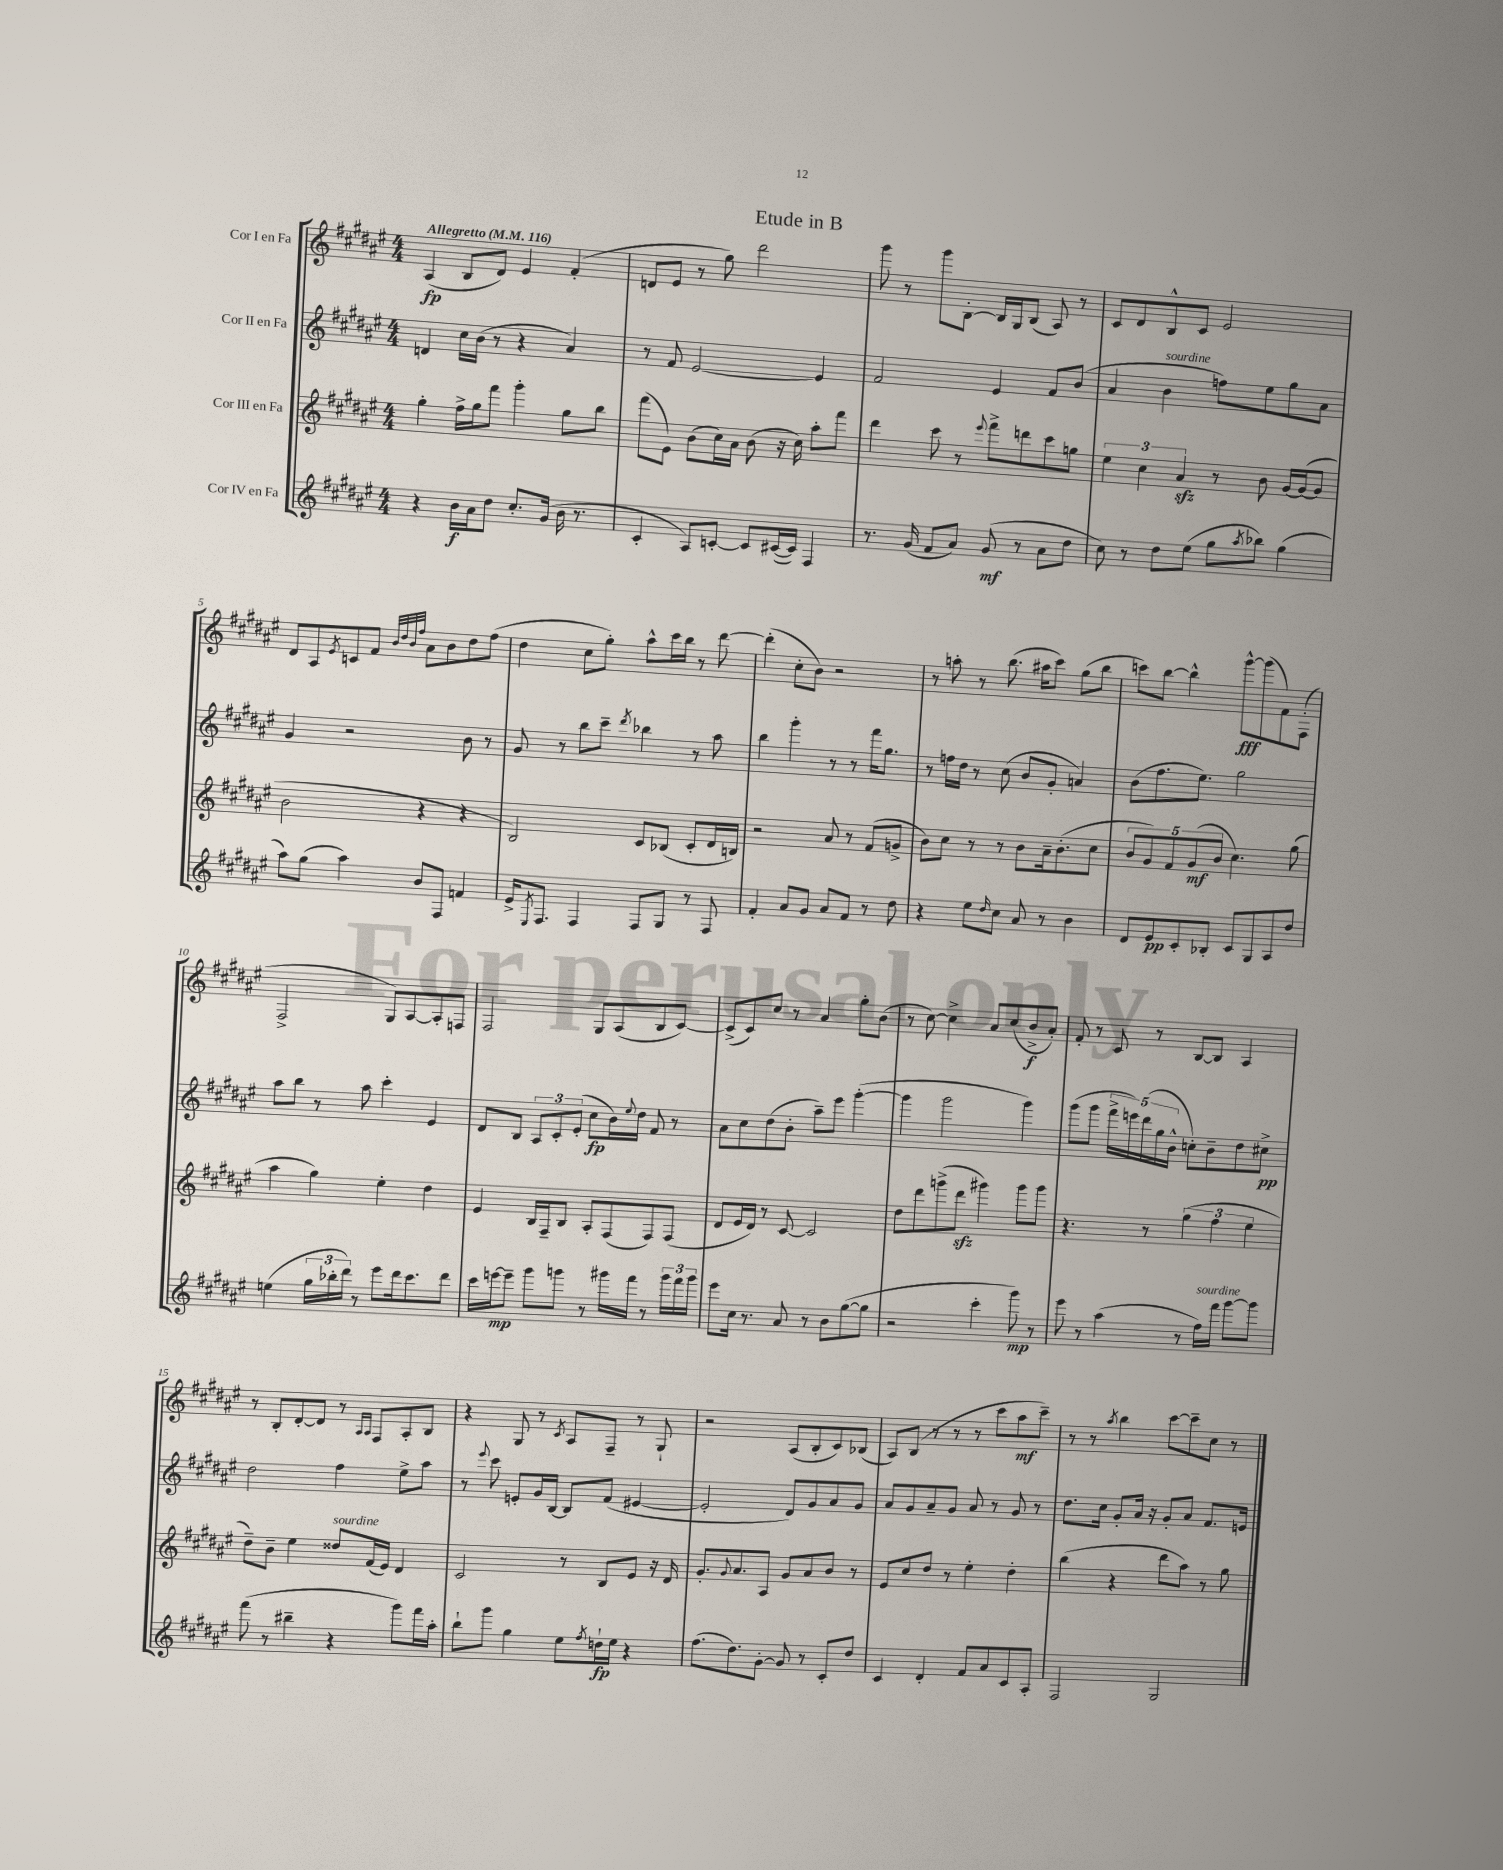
\header { title = "Etude in B" }
<<
\new StaffGroup <<
\new Staff = "s0" \with { instrumentName = "Cor I en Fa" } {
    \clef treble \key fis \major \numericTimeSignature \time 4/4 \tempo "Allegretto" 4 = 116
    ais4\fp( b8 dis'8) eis'4 fis'4-.( |
    d'8 eis'8 r8 gis''8) dis'''2 |
    gis'''8 r8 gis'''8 b8~-. b16 gis16 b8( ais8) r8 |
    cis'8 dis'8 b8-^ cis'8 eis'2 |
    dis'8 ais8 \acciaccatura { eis'8 } c'8 fis'8 \grace { b'32 dis''32 b'32 fis''32 } ais'8 b'8 dis''8 fis''8( |
    dis''4 cis''8 gis''8-.) ais''8-^ cis'''16 b''16 r8 dis'''8~ |
    dis'''4-.( cis''8-. b'8) r2 |
    r8 a''8-. r8 b''8.( ais''16 cis'''8) gis''8( b''8 |
    c'''8) b''8~ b''4-^ gis'''8~-^\fff gis'''8( fis'8) fis8-.( |
    fis2-> gis8) ais8~ ais8-. f8 |
    fis2 gis8 ais8( b8 cis'8~) |
    cis'8->( cis'8) cis''8 r8 ais'4 gis''8-. b'8( |
    r8 cis''8~) cis''4-> ais'8 cis''8( b'8->\f ais'8-.) |
    fis'8-. r8 cis'8 r8 b8~ b8 ais4 |
    r8 b8-. dis'8~-. dis'8 r8 \grace { ais16 ais16 } fis8 ais8-. b8 |
    r4 gis8 r8 \acciaccatura { cis'8 } ais8 fis8-- r8 gis8-! |
    r2 ais8( b8-. cis'8) bes8( |
    ais8) b8( r8 r8 r8 cis'''8 ais''8\mf cis'''8--) |
    r8 r8 \acciaccatura { ais''8 } b''4 cis'''8~ cis'''8-- cis''8 r8 \bar "|." |
}
\new Staff = "s1" \with { instrumentName = "Cor II en Fa" } {
    \clef treble \key fis \major \numericTimeSignature \time 4/4
    d'4 cis''16 b'16( r8 r4 ais'4) |
    r8 fis'8 eis'2~ eis'4 |
    fis'2 eis'4 fis'8 b'8( |
    ais'4 b'4^\markup { \italic "sourdine" } f''8) eis''8 gis''8 ais'8 |
    gis'4 r2 b'8 r8 |
    gis'8 r8 b''8 cis'''8-- \acciaccatura { dis'''8 } bes''4 r8 ais''8 |
    b''4 gis'''4-. r8 r8 fis'''16 gis''8. |
    r8 f''16 dis''16 r8 cis''8( b'8 gis'8-. a'4) |
    b'8( fis''8. eis''8.) gis''2 |
    ais''8 b''8 r8 ais''8 cis'''4-. eis'4 |
    dis'8 b8 \tuplet 3/2 { ais8 cis'8-. eis'8-.( } cis''8\fp b'16) \appoggiatura { eis''8 } dis''16 fis'8 r8 |
    ais'8 cis''8 dis''8( b'8-. ais''8--) eis'''8 gis'''4~-.( |
    gis'''4 gis'''2 gis'''4) |
    gis'''8( gis'''8 \tuplet 5/4 { fis'''16-> e'''16) dis'''16( gis''16 b'16-^ } c''8-.) b'8-- dis''8 cis''8->\pp |
    dis''2 fis''4 eis''8-> ais''8 |
    r8 \appoggiatura { eis'''8 } cis'''8 e'8-. gis'16 b16~ b8 fis'8( eis'4~ |
    eis'2-. dis'8) gis'8 ais'8 gis'8 |
    ais'8 gis'8 ais'8-- gis'8 ais'8 r8 gis'8 r8 |
    dis''8. cis''16 gis'8-. ais'16 r16 gis'8-. ais'8 fis'8. e'16 \bar "|." |
}
\new Staff = "s2" \with { instrumentName = "Cor III en Fa" } {
    \clef treble \key fis \major \numericTimeSignature \time 4/4
    gis''4-. fis''16-> gis''16 fis'''8 gis'''4-. gis''8 b''8 |
    fis'''8( eis'8) b'8( cis''16) ais'16 b'8( r16 cis''16) ais''8-. fis'''8 |
    dis'''4 cis'''8 r8 \appoggiatura { eis'''8 } fis'''8-> d'''8 cis'''8 g''8 |
    \tuplet 3/2 { eis''4 cis''4 ais'4\sfz } r8 b'8 gis'16~ gis'16~( gis'8 |
    b'2 r4 r4 |
    b2) cis'8 bes8( cis'8-. dis'16 b16) |
    r2 ais'8 r8 fis'8( g'8-> |
    b'8) cis''8 r8 r8 b'8 ais'16-- b'8.-.( cis''8 |
    \tuplet 5/4 { b'8 gis'8) fis'8 gis'8\mf( b'8 } cis''4.) gis''8( |
    ais''4 gis''4) eis''4-. dis''4 |
    eis'4 b16 fis16-- b8 ais8-. fis8( fis8) fis8( |
    dis'8 eis'16 dis'16) r8 cis'8~ cis'2 |
    dis''8 dis'''8 g'''8->( dis'''8\sfz gis'''4) gis'''8 gis'''8 |
    r4. r8 \tuplet 3/2 { gis''4( fis''4 eis''4 } |
    dis''8--) b'8-- eis''4 disis''8^\markup { \italic "sourdine" } fis'16( eis'16) dis'4 |
    cis'2 r8 b8 eis'8 r16 dis'16 |
    gis'8.-. \appoggiatura { gis'8 } ais'8. ais8 gis'8 ais'8 b'8 r8 |
    eis'8 cis''8 dis''8 r8 eis''4-. dis''4-. |
    b''4( r4 dis'''8 ais''8) r8 gis''8 \bar "|." |
}
\new Staff = "s3" \with { instrumentName = "Cor IV en Fa" } {
    \clef treble \key fis \major \numericTimeSignature \time 4/4
    r4 b'16\f ais'16 dis''8 cis''8.-. gis'16( b'16 r8. |
    cis'4-. ais8) c'8~-. c'8 cis'16~( cis'16) fis4 |
    r8. gis'16( fis'8 ais'8) gis'8\mf( r8 ais'8 dis''8 |
    cis''8) r8 dis''8 eis''8( gis''8 \acciaccatura { ais''8 } bes''8) gis''4( |
    ais''8) gis''8( ais''4) b'8 fis8 f'4 |
    eis'16-> \acciaccatura { eis8 } fis8. fis4 fis8 gis8 r8 fis8 |
    fis'4-. ais'8 gis'8 ais'8 fis'8 r8 dis''8 |
    r4 eis''8 \grace { dis''16 } cis''8 ais'8 r8 b'4 |
    dis'8 eis'8\pp cis'8-. bes8-. cis'8 gis8 ais8 dis''8 |
    e''4( \tuplet 3/2 { gis''16 bes''16-. dis'''16) } r8 eis'''8 dis'''16 cis'''8. dis'''8 |
    cis'''16 e'''16~\mp e'''8-- gis'''8 g'''8 r8 gis'''16 fis'''16 r8 \tuplet 3/2 { gis'''16 fis'''16 gis'''16 } |
    eis'''8 cis''16 r8. ais'8 r8 b'8 gis''8~( gis''8 |
    r2 cis'''4-. gis'''8\mp) r8 |
    eis'''8 r8 ais''4( r8 fis''16^\markup { \italic "sourdine" }) fis'''16 gis'''8~ gis'''8 |
    fis'''8( r8 bis''4-- r4 gis'''8) fis'''16 ais''16-. |
    b''8-! gis'''8 gis''4 eis''8 \acciaccatura { fis''8 } d''16-!\fp eis''16 r4 |
    fis''8.( dis''8.) gis'8~-. gis'8 r8 cis'8-. dis''8 |
    cis'4 dis'4-. fis'8 ais'8 cis'8 ais8-. |
    fis2 gis2 \bar "|." |
}
>>
>>
